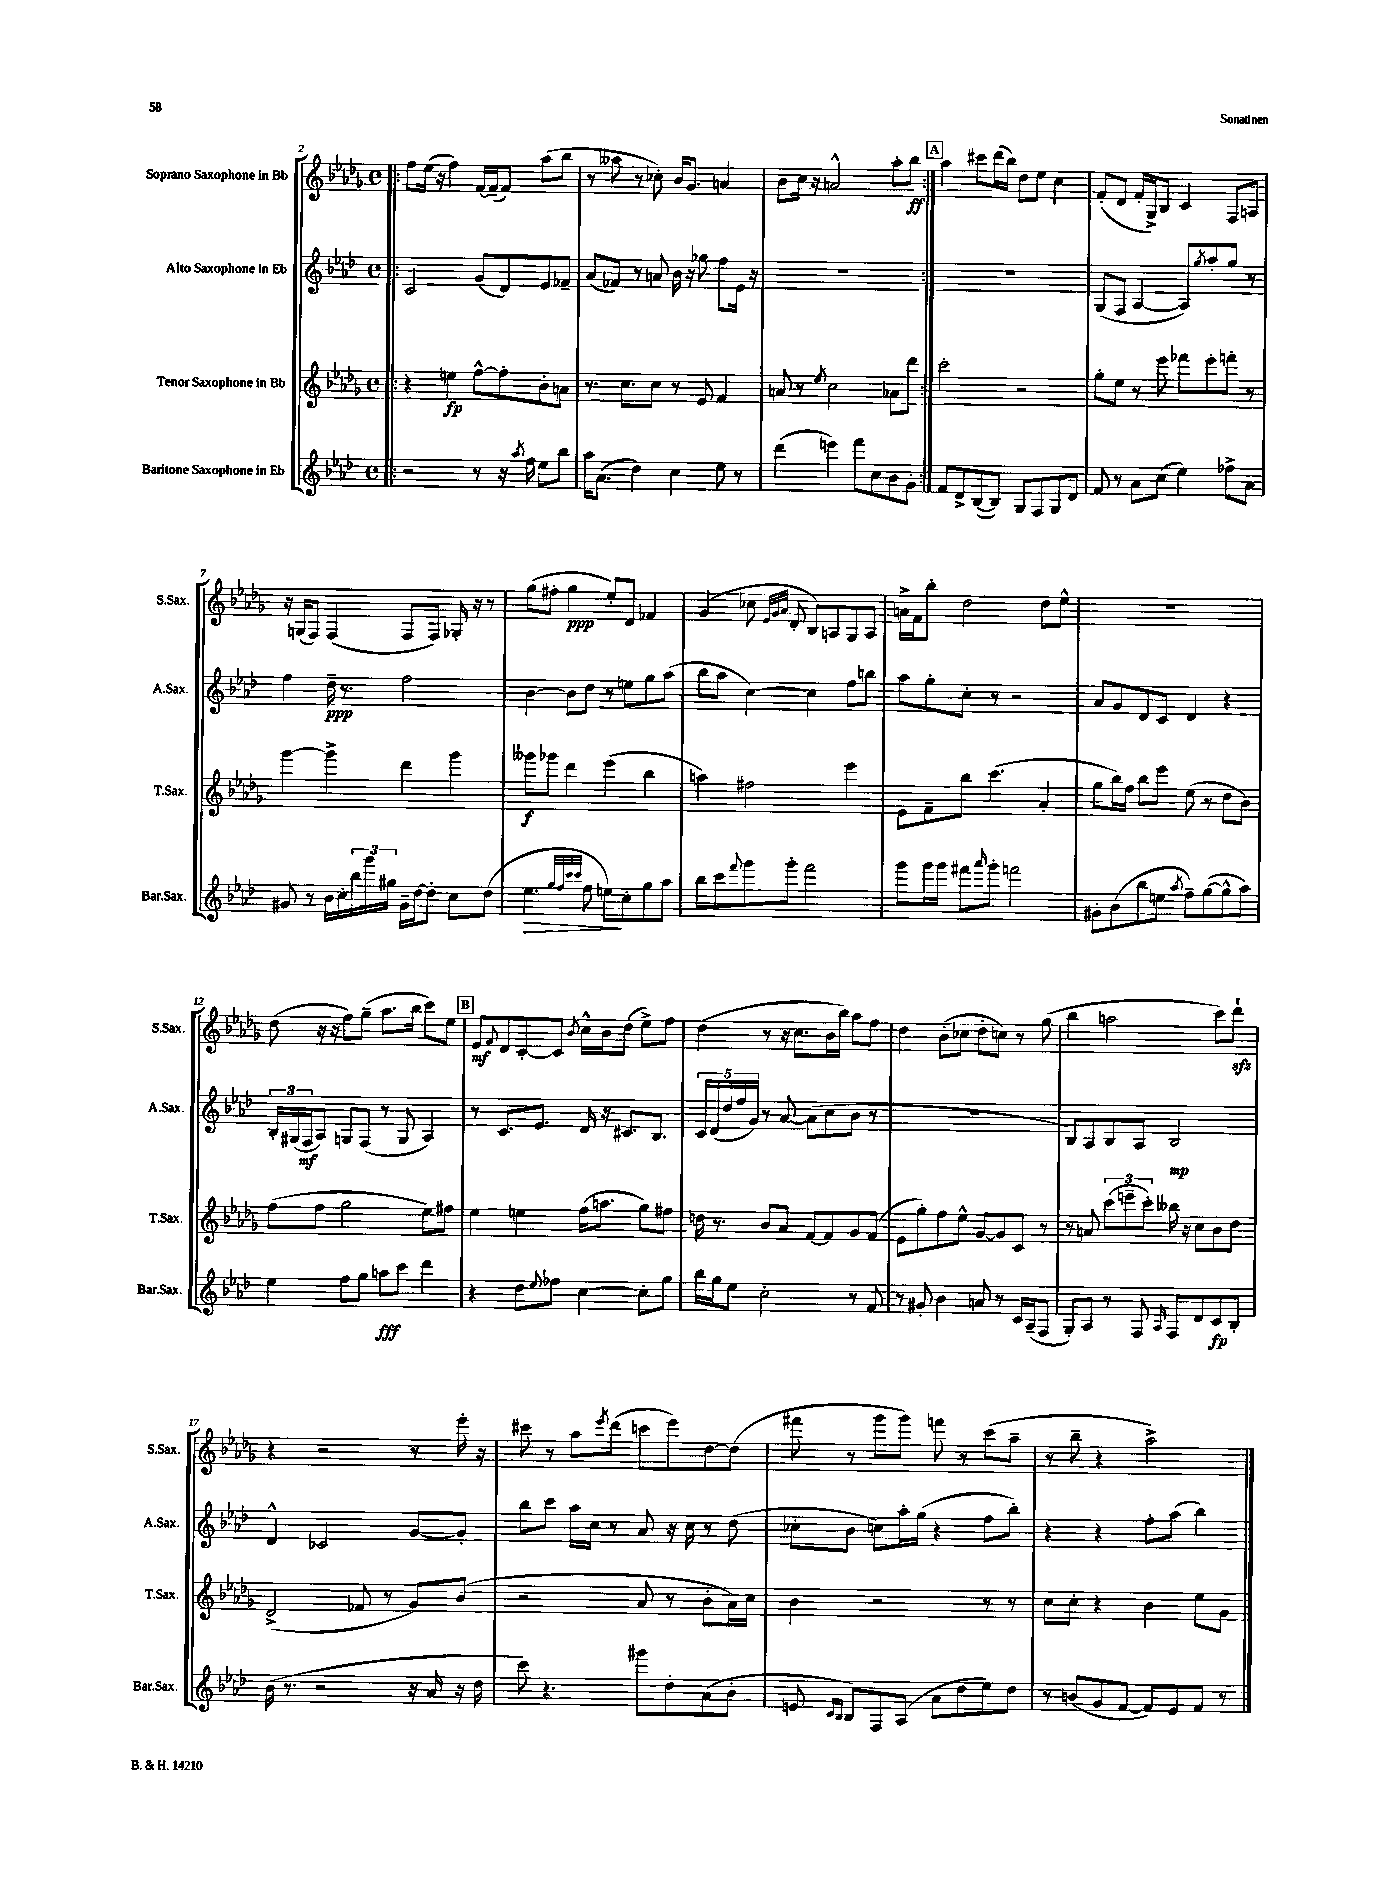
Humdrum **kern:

**kern	**dynam	**kern	**dynam	**kern	**dynam	**kern	**dynam
*part4	*part4	*part3	*part3	*part2	*part2	*part1	*part1
*staff4	*staff4	*staff3	*staff3	*staff2	*staff2	*staff1	*staff1
*I"Baritone Saxophone in Eb	*	*I"Tenor Saxophone in Bb	*	*I"Alto Saxophone in Eb	*	*I"Soprano Saxophone in Bb	*
*I'Bar.Sax.	*	*I'T.Sax.	*	*I'A.Sax.	*	*I'S.Sax.	*
*clefG2	*	*clefG2	*	*clefG2	*	*clefG2	*
*k[b-e-a-d-]	*	*k[b-e-a-d-g-]	*	*k[b-e-a-d-]	*	*k[b-e-a-d-g-]	*
*M4/4	*	*M4/4	*	*M4/4	*	*M4/4	*
*met(c)	*	*met(c)	*	*met(c)	*	*met(c)	*
=2!|:	=2!|:	=2!|:	=2!|:	=2!|:	=2!|:	=2!|:	=2!|:
2r	.	4r	.	2c/	.	8ff\L	.
.	.	.	.	.	.	(16ee-\Jk	.
.	.	.	.	.	.	16r	.
.	.	4een\	fp	.	.	4ff\)	.
8r	.	[8ff^^\L	.	(8g/L	.	[16f/LL	.
.	.	.	.	.	.	(16f~/J]	.
16r	.	8ff'\]	.	8d-/)	.	8f/J)	.
8qaa-/	.	.	.	.	.	.	.
16ff\	.	.	.	.	.	.	.
8ee-\L	.	8b-'\	.	8e-/	.	(8aa-\L	.
8bb-\J	.	8an\J	.	8f-X~/J	.	8bb-\J	.
=3	=3	=3	=3	=3	=3	=3	=3
16aa-\KL	.	8.r	.	(8a-/L	.	8r	.
(8.a-\J	.	.	.	.	.	.	.
.	.	.	.	8f-X/J)	.	8aa--X\	.
.	.	8.cc\L	.	.	.	.	.
4dd-\)	.	.	.	8r	.	8r	.
.	.	8cc\J	.	8an/	.	8cc-X'\)	.
4cc\	.	8r	.	16b-\	.	16b-/KL	.
.	.	.	.	16r	.	8.g-/J	.
.	.	8e-/	.	8gg-X\	.	.	.
8ee-\	.	4f/	.	8ff\L	.	4an/	.
8r	.	.	.	16e-\Jk	.	.	.
.	.	.	.	16r	.	.	.
=4	=4	=4	=4	=4	=4	=4	=4
(4ddd-\	.	8an/	.	1r	.	8b-\L	.
.	.	8r	.	.	.	16cc\Jk	.
.	.	.	.	.	.	16r	.
.	.	8qee-/	.	.	.	.	.
4eeen\)	.	2cc\	.	.	.	2an^^/	.
8fff\L	.	.	.	.	.	.	.
8cc\	.	.	.	.	.	.	.
8b-\	.	8a-X\L	.	.	.	8aa-'\L	.
8g'\J	.	8ddd-\J	.	.	.	8bb-\J	ff
!!LO:REH:place=s1:t=A
=5:|!	=5:|!	=5:|!	=5:|!	=5:|!	=5:|!	=5:|!	=5:|!
8f/L	.	2ccc'\	.	1r	.	4aa-\	.
8d-^/	.	.	.	.	.	.	.
([8B-/	.	.	.	.	.	8ccc#X\L	.
8B-/J])	.	.	.	.	.	(16ddd-\L	.
.	.	.	.	.	.	16bb-\JJ)	.
8G/L	.	2r	.	.	.	8dd-\L	.
8F/	.	.	.	.	.	8ee-\J	.
8G/	.	.	.	.	.	4cc\	.
8d-/J	.	.	.	.	.	.	.
=6	=6	=6	=6	=6	=6	=6	=6
8f/	.	8gg-'\L	.	(8G/L	.	(8f'/L	.
8r	.	8ee-\J	.	8F/J	.	8d-/J	.
8a-\L	.	8r	.	[4A-/	.	16f'/LL	.
.	.	.	.	.	.	16G-^/J)	.
(8cc\J	.	8eee-\	.	.	.	8B-/J	.
4ee-\)	.	8fff-X\L	.	8A-/L])	.	4c/	.
.	.	.	.	8qgg/	.	.	.
.	.	8eee-'\	.	8aa-'/	.	.	.
8ff-X^\L	.	8fffn'\J	.	8gg/J	.	8F/L	.
8a-\J	.	8r	.	8r	.	8An/J	.
!!LO:LB:g=z
=7	=7	=7	=7	=7	=7	=7	=7
8g#X/	.	[4ggg-\	.	4ff\	.	16r	.
.	.	.	.	.	.	(16Gn/KL	.
8r	.	.	.	.	.	8F/J)	.
16b-\LL	.	4ggg-^\]	.	16dd-~\	ppp	(4F/	.
16cc'\	.	.	.	8.r	.	.	.
24bb-\	.	.	.	.	.	.	.
24ggg\	.	.	.	.	.	.	.
24gg#X\JJ	.	.	.	.	.	.	.
16g#~\LL	.	4ddd-\	.	2ff\	.	8F/L	.
[16dd-\J	.	.	.	.	.	.	.
8dd-'\J]	.	.	.	.	.	8F/J)	.
8cc\L	.	4ggg-\	.	.	.	16G-X'/	.
.	.	.	.	.	.	16r	.
(8dd-\J	.	.	.	.	.	8r	.
=8	=8	=8	=8	=8	=8	=8	=8
!	!LO:HP:b	!	!	!	!	!	!
4.ee-\	>	8ggg--X\L	f	[4b-\	.	(8gg-\L	.
.	.	8ggg-X\J	.	.	.	8ff#X'\J	.
.	.	4ddd-\	.	8b-\L]	.	4gg-\	ppp
32qqgg/LLL	.	.	.	.	.	.	.
32qqff/	.	.	.	.	.	.	.
32qqccc/	.	.	.	.	.	.	.
32qqccc/JJJ	.	.	.	.	.	.	.
8ff\	.	.	.	8dd-\J	.	.	.
8een\L)	.	(4eee-\	.	8r	.	8ee-'/L)	.
8cc'\	]	.	.	8een\L	.	8d-/J	.
8gg\	.	4bb-\	.	8gg\	.	4f-X/	.
8aa-\J	.	.	.	(8aa-\J	.	.	.
=9	=9	=9	=9	=9	=9	=9	=9
8bb-\L	.	4aan\)	.	8bb-\L	.	(4g-/	.
8ccc\	.	.	.	8aa-\J	.	.	.
8qqfff/	.	.	.	.	.	.	.
8ggg\	.	2ff#X\	.	[4cc\)	.	8cc-X\	.
.	.	.	.	.	.	32qqe-/LLL	.
.	.	.	.	.	.	32qqg-/	.
.	.	.	.	.	.	32qqa-/JJJ	.
8ggg'\J	.	.	.	.	.	8d-'/	.
2fff\	.	.	.	4cc\]	.	8B-/L)	.
.	.	.	.	.	.	8An/	.
.	.	4eee-\	.	8ff\L	.	8G-/	.
.	.	.	.	8bbn\J	.	8A/J	.
=10	=10	=10	=10	=10	=10	=10	=10
8ggg\L	.	8e-\L	.	8aa-\L	.	16an^\LL	.
.	.	.	.	.	.	16f\J	.
16ggg\L	.	8f~\	.	8gg'\	.	8bb-'\J	.
16ggg\JJ	.	.	.	.	.	.	.
8fff#X\L	.	8bb-\J	.	8cc'\J	.	2dd-\	.
16qqaaa-/	.	.	.	.	.	.	.
8ggg'\J	.	(4.ccc\	.	8r	.	.	.
2fffn\	.	.	.	2r	.	.	.
.	.	4a-'/	.	.	.	8dd-\L	.
.	.	.	.	.	.	8ee-^^\J	.
=11	=11	=11	=11	=11	=11	=11	=11
8g#X'\L	.	8gg-\L	.	8a-/L	.	1r	.
(8b-\	.	16bb-\L)	.	8g/	.	.	.
.	.	16ff\JJ	.	.	.	.	.
8bb-\	.	8bb-\L	.	8d-/	.	.	.
8een\J	.	8eee-\J	.	8c/J	.	.	.
8qaa-/	.	.	.	.	.	.	.
8ff~\L)	.	(8ee-\	.	4d-/	.	.	.
([8gg\	.	8r	.	.	.	.	.
8gg^^\]	.	8dd-\L	.	4r	.	.	.
8aa-\J)	.	8b-\J)	.	.	.	.	.
!!LO:LB:g=z
=12	=12	=12	=12	=12	=12	=12	=12
4ee-\	.	(8ff\L	.	24B-'/LL	.	(8dd-\	.
.	.	.	.	(24G#X/	.	.	.
.	.	.	.	24F/J	mf	.	.
.	.	8ff\J	.	8A-/J)	.	16r	.
.	.	.	.	.	.	16r	.
8ff\L	.	2gg-\	.	8Gn/L	.	8ff\L)	.
8gg\J	.	.	.	(8F/J	.	(8gg-~\J	.
8aan\L	fff	.	.	8r	.	8.aa-\L	.
8ccc\J	.	.	.	8G/	.	.	.
.	.	.	.	.	.	16bb-\Jk	.
4ddd-\	.	8ee-\L)	.	4A-/)	.	8ccc\L)	.
.	.	8ff#X\J	.	.	.	8ee-\J	.
!!LO:REH:place=s1:t=B
=13	=13	=13	=13	=13	=13	=13	=13
4r	.	4ee-\	.	8r	.	8e-/L	mf
.	.	.	.	.	.	8qqf/	.
.	.	.	.	8.c/L	.	8d-/	.
8dd-\L	.	4een\	.	.	.	[8c'/	.
.	.	.	.	8.e-/J	.	.	.
8qqee-/	.	.	.	.	.	.	.
8ff-X\J	.	.	.	.	.	8c/J]	.
.	.	.	.	.	.	8qb-/	.
[4cc\	.	(16ff\KL	.	16d-/	.	16cc^^\LL	.
.	.	8.aan\J	.	16r	.	16b-\J	.
.	.	.	.	8.c#X/L	.	(8dd-\J	.
8cc'\L]	.	8gg-\L)	.	.	.	8ee-^\L)	.
.	.	.	.	8.B-/J	.	.	.
8gg\J	.	8ff#X\J	.	.	.	8ff\J	.
=14	=14	=14	=14	=14	=14	=14	=14
16bb-\LL	.	16ddn\	.	20c/LL	.	(4dd-\	.
.	.	.	.	(20d-/	.	.	.
16gg\J	.	8.r	.	.	.	.	.
.	.	.	.	20dd-/	.	.	.
8ee-\J	.	.	.	.	.	.	.
.	.	.	.	20ff/	.	.	.
.	.	.	.	20g/JJ)	.	.	.
2cc'\	.	8b-/L	.	8r	.	8r	.
.	.	8a-/J	.	[8a-/	.	16r	.
.	.	.	.	.	.	8.cc\L	.
.	.	[8f/L	.	(8a-\L]	.	.	.
.	.	8f/]	.	8cc\	.	16b-\L	.
.	.	.	.	.	.	16bb-\JJ)	.
8r	.	8g-/	.	8b-\J	.	8aa-\L	.
8f/	.	(8f/J	.	8r	.	8ff\J	.
=15	=15	=15	=15	=15	=15	=15	=15
8r	.	8e-\L	.	1r	.	4dd-\	.
8g#X'/	.	8gg-'\)	.	.	.	.	.
4b-\	.	8ff\	.	.	.	(8b-'\L	.
.	.	8ee-^^\J	.	.	.	8cc-X\J	.
8an/	.	[8g-/L	.	.	.	8dd-'\L	.
8r	.	8g-/]	.	.	.	8ccn\J)	.
16c/LL	.	8c/J	.	.	.	8r	.
(16A-~/J	.	.	.	.	.	.	.
8F/J	.	8r	.	.	.	(8gg-\	.
=16	=16	=16	=16	=16	=16	=16	=16
8G'/L)	.	8r	.	8B-/L)	.	4bb-\	.
8A-/J	.	8an/	.	8A-/	.	.	.
8r	.	(12ccc\L	.	8B-/	.	2aan\	.
.	.	12eeen~\	.	.	.	.	.
8F/	.	.	.	8A-/J	.	.	.
.	.	12ccc'\J)	.	.	.	.	.
16qqA-/	.	.	.	.	.	.	.
8F/L	.	16bb--X\	.	2B-/	mp	.	.
.	.	16r	.	.	.	.	.
8d-/	.	8cc\L	.	.	.	.	.
8c/	fp	8b-\	.	.	.	8ccc\L)	.
8B-'/J	.	8dd-\J	.	.	.	8ddd-zz`\J	.
!!LO:LB:g=z
=17	=17	=17	=17	=17	=17	=17	=17
(16b-\	.	(2d-^/	.	4d-^^/	.	4r	.
8.r	.	.	.	.	.	.	.
2r	.	.	.	2c-X/	.	2r	.
.	.	8f-X/	.	.	.	.	.
.	.	8r	.	.	.	.	.
16r	.	8g-/L)	.	[8g/L	.	8r	.
16a-/	.	.	.	.	.	.	.
16r	.	(8b-/J	.	8g'/J]	.	16eee-'\	.
16dd-\	.	.	.	.	.	16r	.
=18	=18	=18	=18	=18	=18	=18	=18
8ccc\)	.	2r	.	8bb-\L	.	8ccc#X\	.
4.r	.	.	.	8ccc\J	.	8r	.
.	.	.	.	16aa-\LL	.	8aa-\L	.
.	.	.	.	16cc\JJ	.	.	.
.	.	.	.	.	.	8qeee-/	.
.	.	.	.	8r	.	(8ddd-\J	.
8ggg#X\L	.	8a-/	.	8a-/	.	8cccn\L	.
8dd-'\	.	8r	.	16r	.	8eee-\)	.
.	.	.	.	16cc\	.	.	.
(8a-\	.	8b-'\L	.	8r	.	[8dd-\	.
8b-'\J	.	16a-\L)	.	(8dd-\	.	(8dd-\J]	.
.	.	16cc\JJ	.	.	.	.	.
=19	=19	=19	=19	=19	=19	=19	=19
8en/	.	4b-\	.	8cc-X'\L	.	8fff#X\	.
16qqc/LL	.	.	.	.	.	.	.
16qqB-/JJ	.	.	.	.	.	.	.
8B-/L)	.	.	.	8b-\J	.	8r	.
8F/	.	2r	.	8ccn\L)	.	8ggg-\L	.
(8A-/J	.	.	.	16aa-'\L	.	8ggg-\J)	.
.	.	.	.	(16gg\JJ	.	.	.
8a-\L	.	.	.	4r	.	8fffn\	.
8dd-\	.	.	.	.	.	8r	.
8ee-\)	.	8r	.	8ff\L	.	(8ccc\L	.
8dd-\J	.	8r	.	8bb-'\J)	.	8aa-~\J	.
=20	=20	=20	=20	=20	=20	=20	=20
8r	.	8cc\L	.	4r	.	8r	.
(8bn/L	.	8cc'\J	.	.	.	8bb-~\	.
8g/	.	4r	.	4r	.	4r	.
[8f/J	.	.	.	.	.	.	.
8f/L])	.	4b-\	.	8ff'\L	.	2aa-^\)	.
8e-/	.	.	.	(8aa-\J	.	.	.
8f/J	.	8ee-\L	.	4bb-\)	.	.	.
8r	.	8g-\J	.	.	.	.	.
==	==	==	==	==	==	==	==
*-	*-	*-	*-	*-	*-	*-	*-
